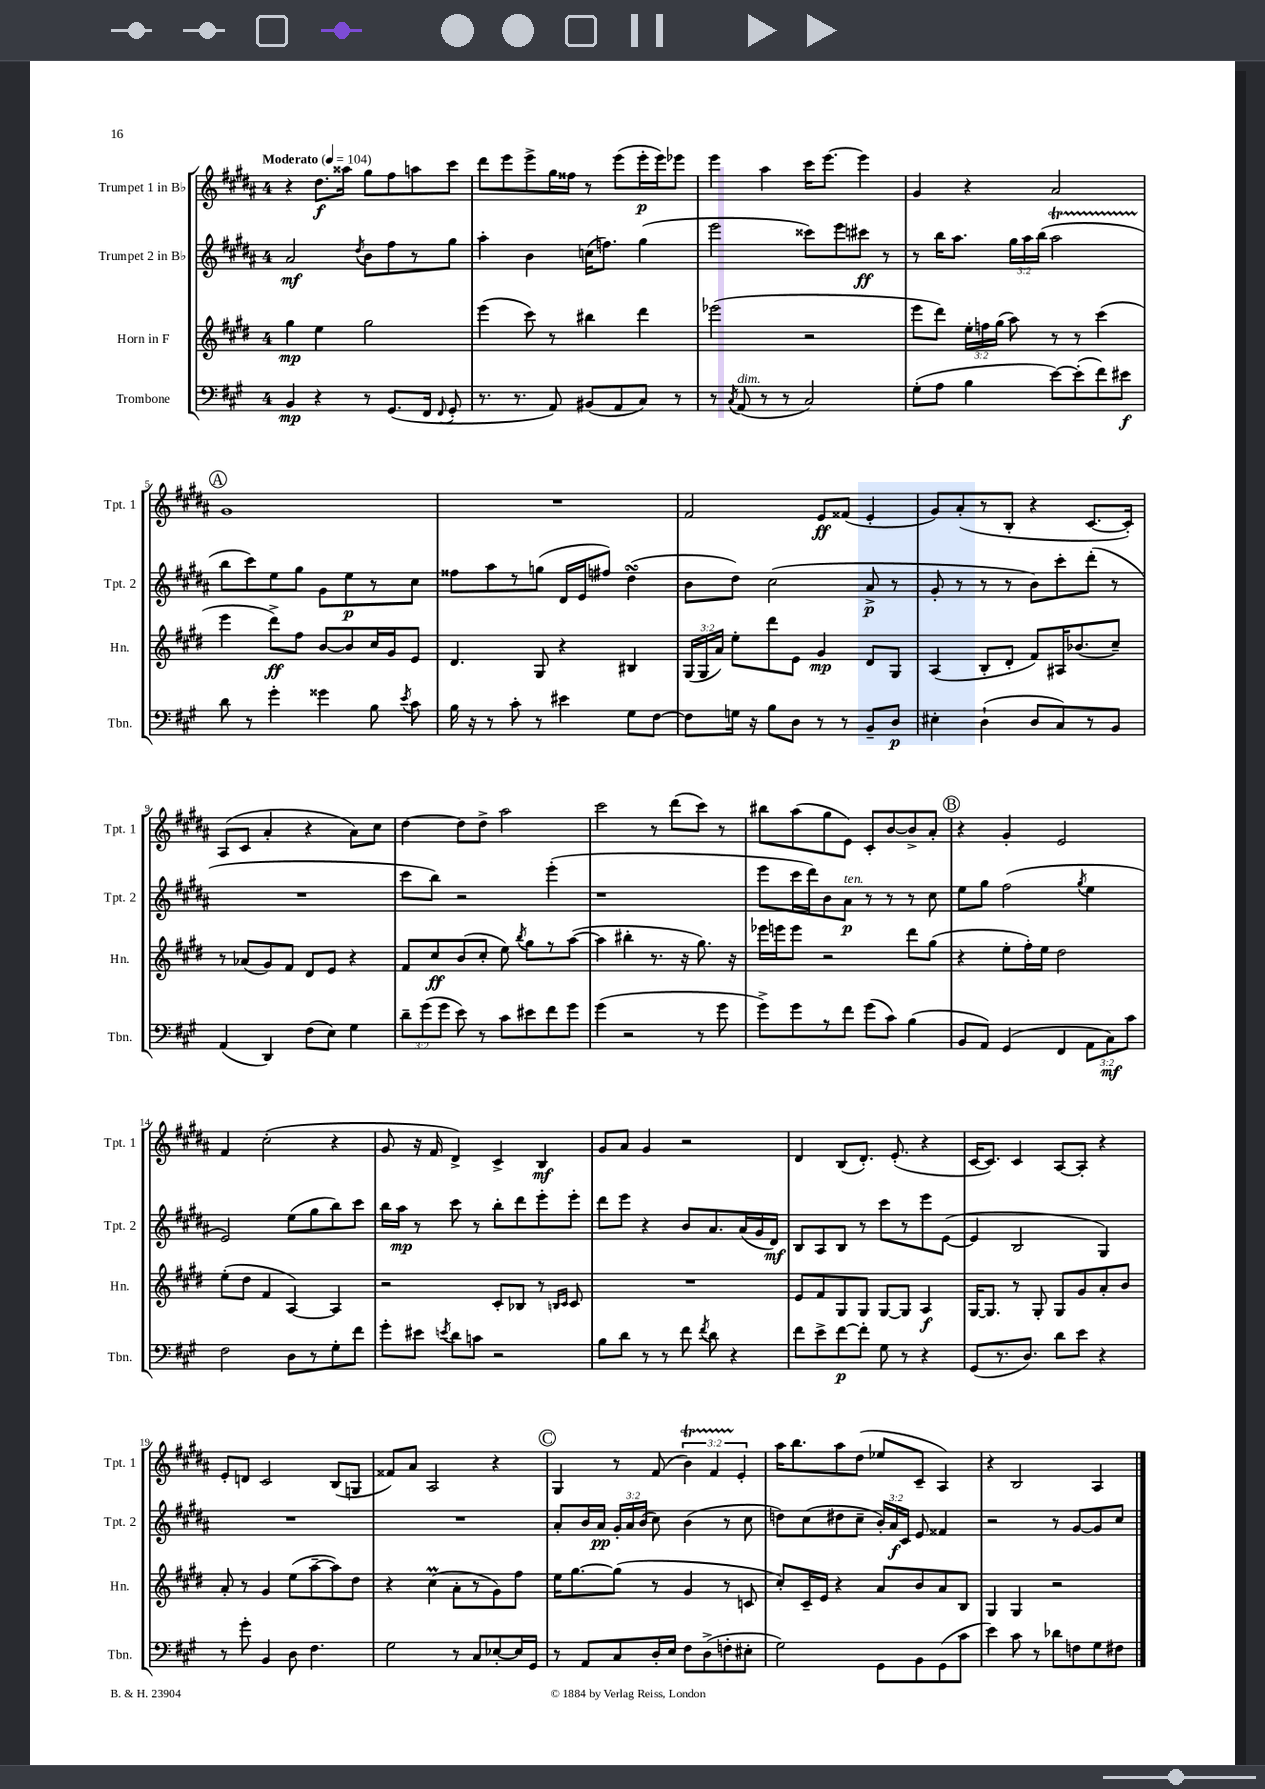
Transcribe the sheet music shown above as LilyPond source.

<<
\new StaffGroup <<
\new Staff = "s0" \with { instrumentName = "Trumpet 1 in Bb" shortInstrumentName = "Tpt. 1" } {
    \clef treble \key b \major \once \override Staff.TimeSignature.style = #'single-digit \time 4/4 \override Staff.TupletNumber.text = #tuplet-number::calc-fraction-text \tempo "Moderato" 4 = 104
    \autoBeamOff r4 dis''8.[\f aisis''16] gis''8[ fis''8 a''8 cis'''8] |
    dis'''8[ e'''8 e'''8-> gis''16 fisis''16] r8 e'''8[( e'''16-.\p e'''16) ees'''8] |
    e'''4 ais''4 cis'''16[ e'''8.]~ e'''4 |
    gis'4 r4 ais'2 |
    \mark \markup { \circle "A" } gis'1 |
    R1 |
    fis'2 e'8[\ff fisis'8]( e'4-. |
    gis'8[) ais'8-.( r8 b8]-. r4 cis'8.[~ cis'16]-.) |
    ais8[( cis'8] ais'4-. r4 ais'8[) cis''8] |
    dis''4~ dis''8[ dis''8]-> ais''2 |
    cis'''2 r8 dis'''8[( cis'''8]) r8 |
    bis''8[ ais''8( gis''8 e'8]) cis'8[-. b'8~ b'8-> ais'8]-. |
    \mark \markup { \circle "B" } r4 gis'4-. e'2 |
    fis'4 cis''2-.( r4 |
    gis'8 r16 fis'16 dis'4->) cis'4-> b4\mf |
    gis'8[ ais'8] gis'4 r2 |
    dis'4 b8[( dis'8.]-.) e'8.-.( r4 |
    cis'16[~ cis'8.]) cis'4 ais8[~ ais8]-. r4 |
    e'8[-. d'8] cis'2 b8[( g8] |
    fisis'8[) ais'8] ais2 r4 |
    \mark \markup { \circle "C" } gis4 r8 fis'8( \tuplet 3/2 { b'4\startTrillSpan) fis'4 e'4-.\stopTrillSpan } |
    ais''16[ b''8. ais''8 dis''8]( ees''8[ cis'8]-- ais4) |
    r4 b2 ais4 \bar "|." |
}
\new Staff = "s1" \with { instrumentName = "Trumpet 2 in Bb" shortInstrumentName = "Tpt. 2" } {
    \clef treble \key b \major \once \override Staff.TimeSignature.style = #'single-digit \time 4/4 \override Staff.TupletNumber.text = #tuplet-number::calc-fraction-text
    \autoBeamOff ais'2\mf \acciaccatura { dis''8 } b'8[ fis''8 r8 gis''8] |
    ais''4-. b'4 c''16[( f''8.]) gis''4( |
    e'''2 cisis'''8[) e'''8 cis'''8]\ff r8 |
    r8 b''16[ ais''8.] \tuplet 3/2 { gis''16[ ais''16 b''16]( } ais''2\startTrillSpan |
    \mark \markup { \circle "A" } b''8[\stopTrillSpan cis'''8) e''8 gis''8] gis'8[ e''8\p r8 cis''8] |
    fisis''8[ ais''8 r8 g''8]( dis'16[ e'16 fis''8]) dis''4\turn( |
    b'8[ dis''8]) cis''2( ais'8->\p r8 |
    gis'8-. r8 r8 r8 b'8[) cis'''8-. dis'''8]-.( r8 |
    R1 |
    cis'''8[ b''8]) r2 e'''4-.( |
    r1 |
    e'''8[ cis'''16 dis'''16) b'8 ais'8]\p^\markup { \italic "ten." } r8 r8 r8 cis''8 |
    \mark \markup { \circle "B" } e''8[ gis''8] fis''2( \acciaccatura { gis''8 } e''4 |
    e'2) e''8[( gis''8 b''8) cis'''8] |
    b''16[ ais''16]\mp r8 cis'''8 r8 b''8[-. dis'''8 e'''8-. e'''8]-. |
    dis'''8[ e'''8] r4 b'8[ ais'8. ais'16( gis'16 dis'16]\mf) |
    b8[ ais8 b8] r8 cis'''8[ r8 e'''8 e'8]~( |
    e'4 b2 gis4) |
    R1 |
    R1 |
    \mark \markup { \circle "C" } ais'8[-. b'16 ais'16]\pp \tuplet 3/2 { gis'16[-. ais'16 b'16]( } cis''8) b'4( r8 cis''8 |
    d''8[) cis''8( dis''8 cis''8]-- \tuplet 3/2 { b'16[-.) ais'16\f cis'16] } e'8 fisis'4 |
    r2 r8 gis'8[~ gis'8 cis''8] \bar "|." |
}
\new Staff = "s2" \with { instrumentName = "Horn in F" shortInstrumentName = "Hn." } {
    \clef treble \key e \major \once \override Staff.TimeSignature.style = #'single-digit \time 4/4 \override Staff.TupletNumber.text = #tuplet-number::calc-fraction-text
    \autoBeamOff gis''4\mp e''4 gis''2 |
    e'''4( cis'''8) r8 bis''4 dis'''4 |
    ees'''2( r2 |
    e'''8[ dis'''8]) \tuplet 3/2 { e''16[-. f''16 gis''16]( } a''8) r8 r8 cis'''4( |
    \mark \markup { \circle "A" } e'''4 dis'''8[->\ff) fis''8] b'8[~ b'8 cis''16 gis'16 e'8] |
    dis'4. gis8 r4 bis4 |
    \tuplet 3/2 { gis16[( gis16 a'16]) } e''8[-. dis'''8 e'8] gis'4\mp dis'8[ gis8] |
    a4( b8[-. dis'8]-. fis'8[) ais16 bes'8.( cis''8]--) |
    r8 aes'8[( gis'8) fis'8] dis'8[ e'8] r4 |
    fis'8[ cis''8\ff b'8( cis''8]-. e''8) \acciaccatura { b''8 } gis''8[ r8 a''8]~( |
    a''4 bis''4-. r8. r16 gis''8.) r16 |
    ees'''16[ e'''16 e'''8] r2 dis'''8[ gis''8]( |
    \mark \markup { \circle "B" } r4 e''8[-. fis''16-.) e''16] dis''2 |
    e''8[-.( dis''8] fis'4 a4~) a4 |
    r2 cis'8[-. bes8] r8 \grace { b16[ cis'16] } cis'8 |
    R1 |
    e'8[ fis'8 gis8 gis8] gis8[~ gis8] a4\f |
    gis16[~ gis8.] r8 gis8-. gis8[ gis'8 a'8-. b'8] |
    a'8-. r8 gis'4 e''8[( a''8~-- a''8) dis''8] |
    r4 cis''4\prall( a'8[-. r8 gis'8) fis''8] |
    \mark \markup { \circle "C" } e''16[ gis''8.~ gis''8]( r8 gis'4 r8 c'8 |
    cis''8[-.) cis'16-- e'16] r4 a'8[ b'8 a'8 b8] |
    gis4 gis4 r2 \bar "|." |
}
\new Staff = "s3" \with { instrumentName = "Trombone" shortInstrumentName = "Tbn." } {
    \clef bass \key a \major \once \override Staff.TimeSignature.style = #'single-digit \time 4/4 \override Staff.TupletNumber.text = #tuplet-number::calc-fraction-text
    \autoBeamOff b,4\mp r4 r8 gis,8.[( fis,16] \appoggiatura { fis,8 } gis,8-. |
    r8. r8. a,8) bis,8[( a,8 cis8]) r8 |
    r8 \acciaccatura { cis8 } a,8^\markup { \italic "dim." }( r8 r8 cis2) |
    gis8[-.( a8] b4 e'8[~) e'8-.( fis'8) eis'8]\f |
    \mark \markup { \circle "A" } d'8 r8 gis'4-. gisis'4 b8 \acciaccatura { e'8 } cis'8 |
    b16 r16 r8 cis'8-. r8 eis'4 gis8[ fis8]~ |
    fis8[ g16] r16 b8[ d8] r8 r8 b,8[-- d8]\p |
    eis4-. d4-!( d8[ cis8) r8 b,8] |
    a,4( d,4) fis8[( e8]) gis4 |
    \tuplet 3/2 { d'8[-- gis'8( gis'8] } e'8) r8 cis'8[ eis'8 fis'8 gis'8] |
    gis'4( r2 r8 gis'8 |
    gis'8[->) gis'8 r8 fis'8] gis'8[( cis'8]) b4( |
    \mark \markup { \circle "B" } b,8[ a,8]) gis,4( fis,4 \tuplet 3/2 { a,8[ cis8\mf) cis'8] } |
    fis2 d8[ r8 gis8-. fis'8] |
    gis'8[-. eis'8] \acciaccatura { e'8 } d'8[ c'8] r2 |
    b8[ d'8] r8 r8 fis'8 \acciaccatura { fis'8 } d'8 r4 |
    fis'8[ e'8-> fis'8~\p fis'8]-. gis8 r8 r4 |
    gis,8[( r8. d8.]) d'8[ e'8] r4 |
    r8 gis'8-. b,4 d8 fis4. |
    gis2 r8 cis8[ ees8~-. ees16 gis,16] |
    \mark \markup { \circle "C" } r8 a,8[ cis8 d16-. e16] fis8[ d8->( f8-. eis8]-. |
    gis2) gis,8[ b,8 gis,8( cis'8] |
    e'4) cis'8 r8 des'8[ f8 gis8 fis8] \bar "|." |
}
>>
>>
